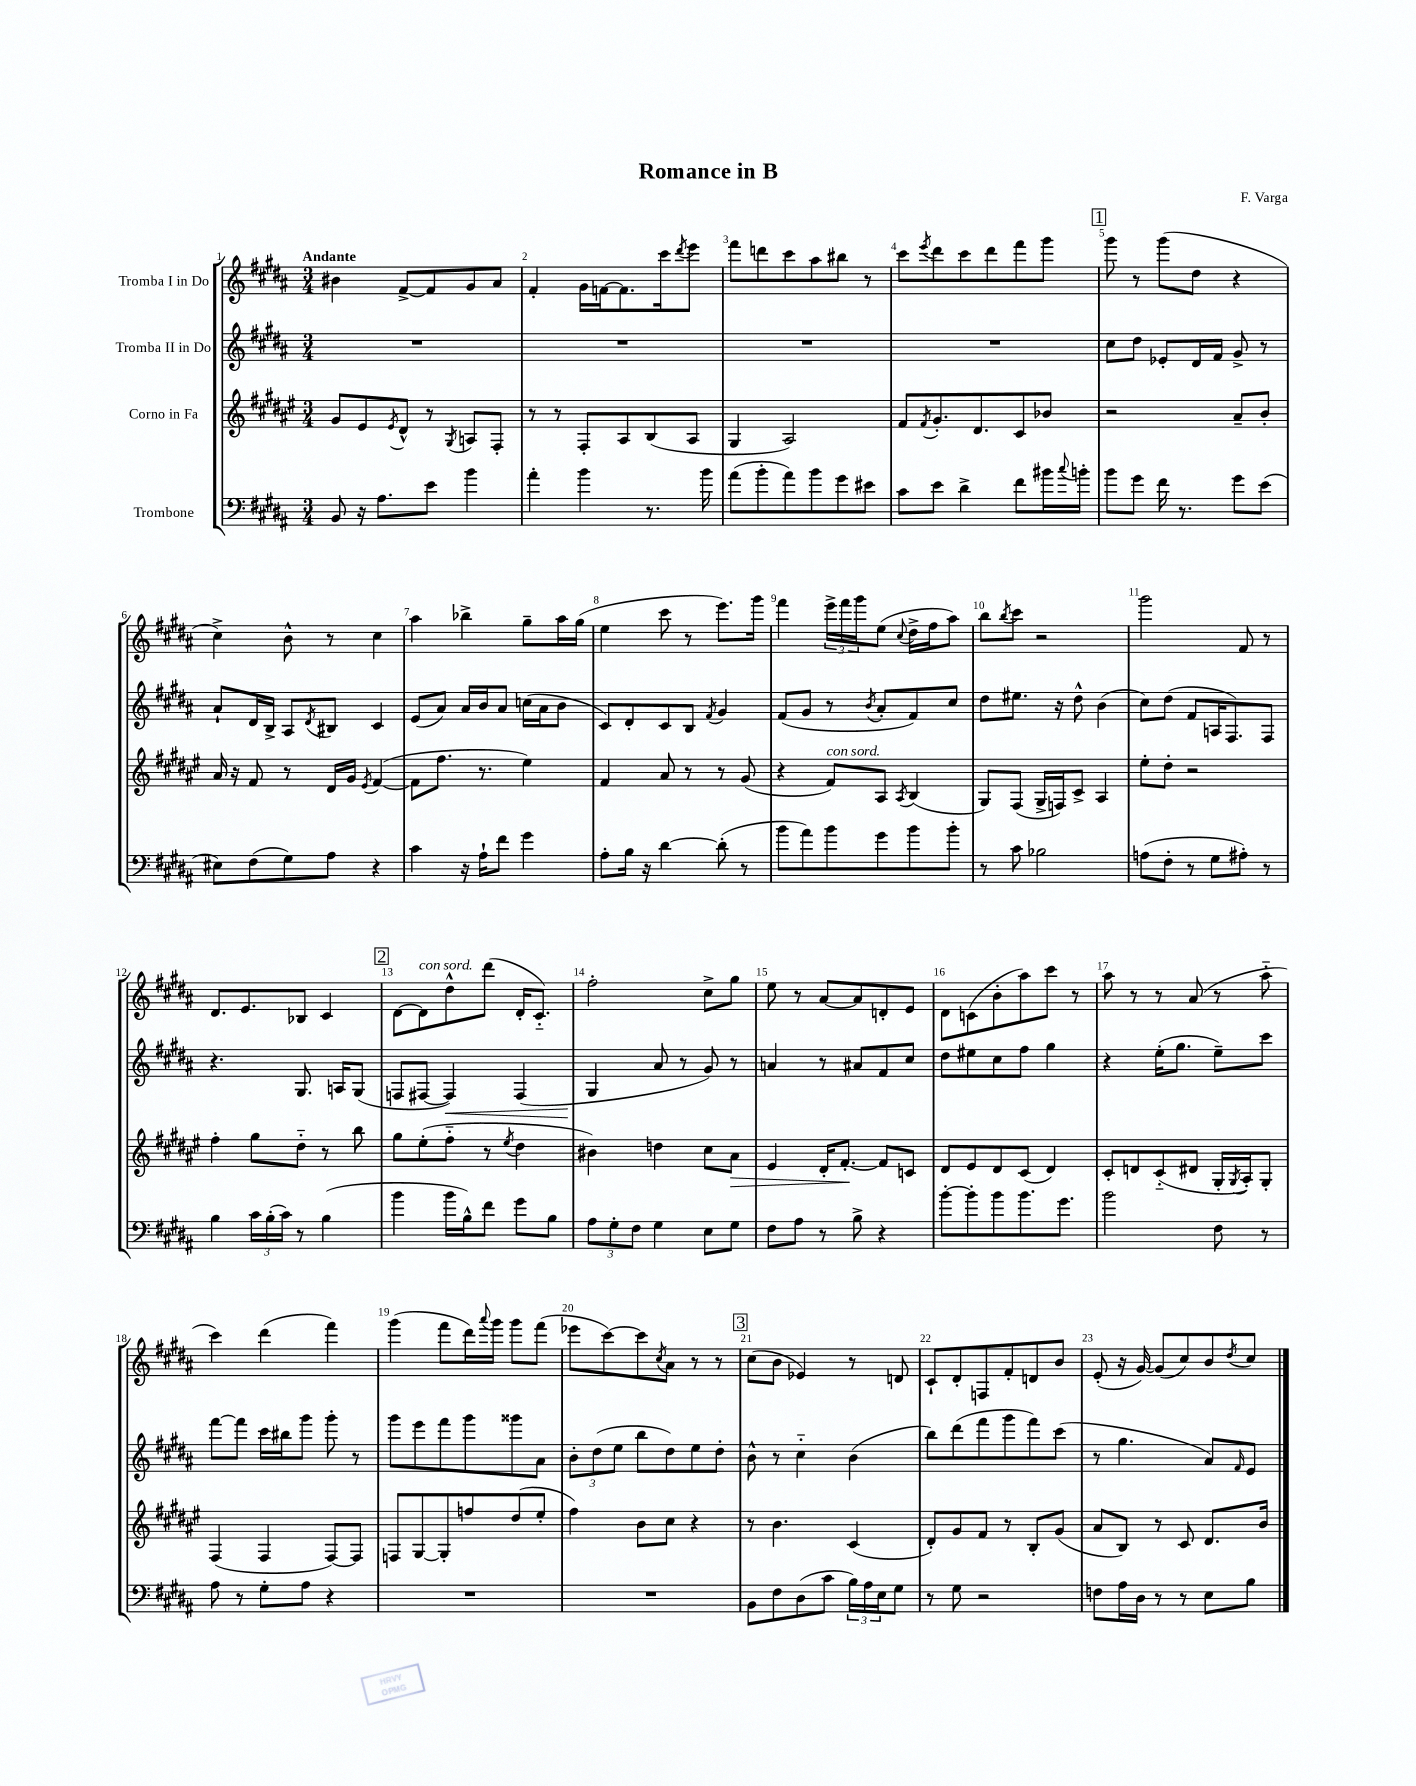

**kern	**kern	**kern	**kern
*staff4	*staff3	*staff2	*staff1
*clefF4	*clefG2	*clefG2	*clefG2
*k[f#c#g#d#a#]	*k[f#c#g#d#a#e#]	*k[f#c#g#d#a#]	*k[f#c#g#d#a#]
*M3/4	*M3/4	*M3/4	*M3/4
8BB	8g#	2.r	4b#
16r	8e#	.	.
8.A#	.	.	.
.	8qe#	.	.
.	8d#^^	.	[8f#^
8e	8r	.	8f#]
.	8qG#	.	.
4b	8A	.	8g#
.	8F#'	.	8a#
=	=	=	=
4a#'	8r	2.r	4f#'
.	8r	.	.
4b	8F#'	.	16g#
.	.	.	[16f
.	8A#	.	8.f]
8.r	(8B	.	.
.	.	.	16ccc#
.	.	.	8qddd#
.	8A#	.	8eee
16b	.	.	.
=	=	=	=
(8a#	4G#	2.r	8fff#
8b'	.	.	8ddd
8a#)	2A#)	.	8ccc#
8b	.	.	8aa#
8g#	.	.	8bb#
8e#	.	.	8r
=	=	=	=
8c#	8f#	2.r	8ccc#
.	8qf#	.	8qeee
8e	8.g#'	.	8ddd#
4d#^	.	.	8ccc#
.	8.d#	.	.
.	.	.	8ddd#
8f#	8c#	.	8fff#
16b#	8b-	.	8ggg#
8qqcc#	.	.	.
16b'	.	.	.
=	=	=	=
8b	2r	8cc#	8ggg#
8g#	.	8dd#	8r
16f#	.	8e-'	(8ggg#
8.r	.	.	.
.	.	16d#	8dd#
.	.	16f#	.
8g#	8a#~	8g#^	4r
(8e	8b'	8r	.
=	=	=	=
8E#)	16a#	8a#`	4cc#^)
.	16r	.	.
(8F#	8f#	16d#	.
.	.	16B^	.
8G#)	8r	8A#	8b^^
.	.	8qd#	.
8A#	16d#	8B#	8r
.	16g#	.	.
.	8qe#	.	.
4r	([4f#	4c#	4cc#
=	=	=	=
4c#	8f#]	(8e	4aa#
.	8.ff#	8a#)	.
16r	.	16a#	4bb-^
16A#`	8.r	16b	.
8f#	.	8a#	.
4g#	4ee#)	(16cc	8gg#~
.	.	16a#	.
.	.	8b	16aa#
.	.	.	(16gg#
=	=	=	=
8A#'	4f#	8c#)	4ee
16B	.	8d#'	.
16r	.	.	.
[4d#	8a#	8c#	8ccc#
.	8r	8B	8r
.	.	8qf#	.
(8d#']	8r	4g#	8.eee)
8r	(8g#	.	.
.	.	.	16ggg#
=	=	=	=
8b	4r	(8f#	4fff#
8a#)	.	8g#	.
8b	8f#)	8r	24eee^
.	.	.	24fff#
.	.	.	24ggg#
.	.	8qb	.
8g#	8A#	8a#'	(8ee
.	8qA#	.	8qqcc#
8b	(4B	8f#)	16dd#^
.	.	.	16ff#
8b'	.	8cc#	8aa#)
=	=	=	=
8r	8G#)	8dd#	8bb
.	.	.	8qbb
8c#	(8F#	8.ee#	8ccc#
2B-	16G#^	.	2r
.	16F)	16r	.
.	8c#^	8dd#^^	.
.	4A#	(4b	.
=	=	=	=
(8A	8ee#'	8cc#)	2ggg#
8F#'	8dd#'	(8dd#	.
8r	2r	8f#	.
8G#	.	16A	.
.	.	8.F#)	.
8A#')	.	.	8f#
8r	.	8F#	8r
=	=	=	=
4B	4ff#'	4.r	8.d#
.	.	.	8.e
24c#	8gg#	.	.
(24B'	.	.	.
24c#)	.	.	.
8r	8dd#'~	8.G#	8B-
(4B	8r	.	4c#
.	.	16A	.
.	8bb	(8G#	.
=	=	=	=
4b	8gg#	8F	[8d#
.	(8ee#'	[8F#	8d#]
16b	8ff#'~	4F#])	8dd#^^
16B^^)	.	.	.
8f#	8r	.	(8ddd#
.	8qee#	.	.
8g#	4dd#	(4F#	16d#'
.	.	.	8.c#'~)
8B	.	.	.
=	=	=	=
12A#	4b#)	4G#	2ff#'
12G#'	.	.	.
12F#	.	.	.
4G#	4dd	8a#	.
.	.	8r	.
8E	8cc#	8g#)	8cc#^
8G#	8a#	8r	8gg#
=	=	=	=
8F#	4e#	4a	8ee
8A#	.	.	8r
8r	16d#'	8r	[8a#
.	[8.f#'	.	.
8B^	.	8a#	8a#]
4r	8f#]	8f#	8d'
.	8c	8cc#	8e
=	=	=	=
[8b'	8d#	8dd#	8d#
8b']	8e#	8ee#	(8c
8b	8d#	8cc#	8b'
8.b	(8c#	8ff#	8aa#)
.	4d#)	4gg#	8ccc#
8.g#	.	.	.
.	.	.	8r
=	=	=	=
2b	8c#'	4r	8aa#
.	8d	.	8r
.	(8c#'~	(16ee'	8r
.	.	8.gg#	.
.	8d#	.	(8a#
8F#	16G#'	8ee~)	8r
.	8qG#	.	.
.	16A#')	.	.
8r	8G#'	8ccc#	8aa#'~
=	=	=	=
8A#	(4F#	[8fff#	4ccc#)
8r	.	8fff#]	.
8G#'	4F#	16ccc#	(4ddd#
.	.	16bb#	.
8A#	.	8ggg#	.
4r	[8F#)	8ggg#'	4fff#)
.	8F#]	8r	.
=	=	=	=
2.r	8F	8ggg#	(4ggg#
.	[8G#	8eee	.
.	8G#']	8fff#	8fff#
.	8ff	8ggg#	16ddd#)
.	.	.	8qqaaa#
.	.	.	16ggg#
.	(8dd#	8ggg##	8ggg#
.	8ee#'	8a#	(8fff#
=	=	=	=
2.r	4ff#)	12b'	8eee-
.	.	(12dd#	.
.	.	.	[8ccc#)
.	.	12ee	.
.	8b	8bb	8ccc#]
.	.	.	8qcc#
.	8cc#	8dd#)	8a#
.	4r	8ee	8r
.	.	8dd#'	8r
=	=	=	=
8BB	8r	8b^^	(8cc#
8F#	4.b	8r	8b
(8D#	.	4cc#'~	4e-)
8c#	.	.	.
24B)	(4c#	(4b	8r
24A#	.	.	.
24E	.	.	.
8G#	.	.	8d
=	=	=	=
8r	8d#')	8bb)	8c#`
8G#	8g#	(8ddd#	8d#'
2r	8f#	8fff#	8F
.	8r	8ggg#	8f#'
.	8B'	8fff#)	8d
.	(8g#	(8ccc#	8b
=	=	=	=
8F	8a#	8r	(8e'
16A#	8B)	4.gg#	16r
16D#	.	.	[16g#)
8r	8r	.	(8g#]
8r	8c#	.	8cc#)
8E	8.d#	8a#)	8b
.	.	16qqf#	8qdd#
8B	.	8e	8cc#
.	16b	.	.
==	==	==	==
*-	*-	*-	*-
